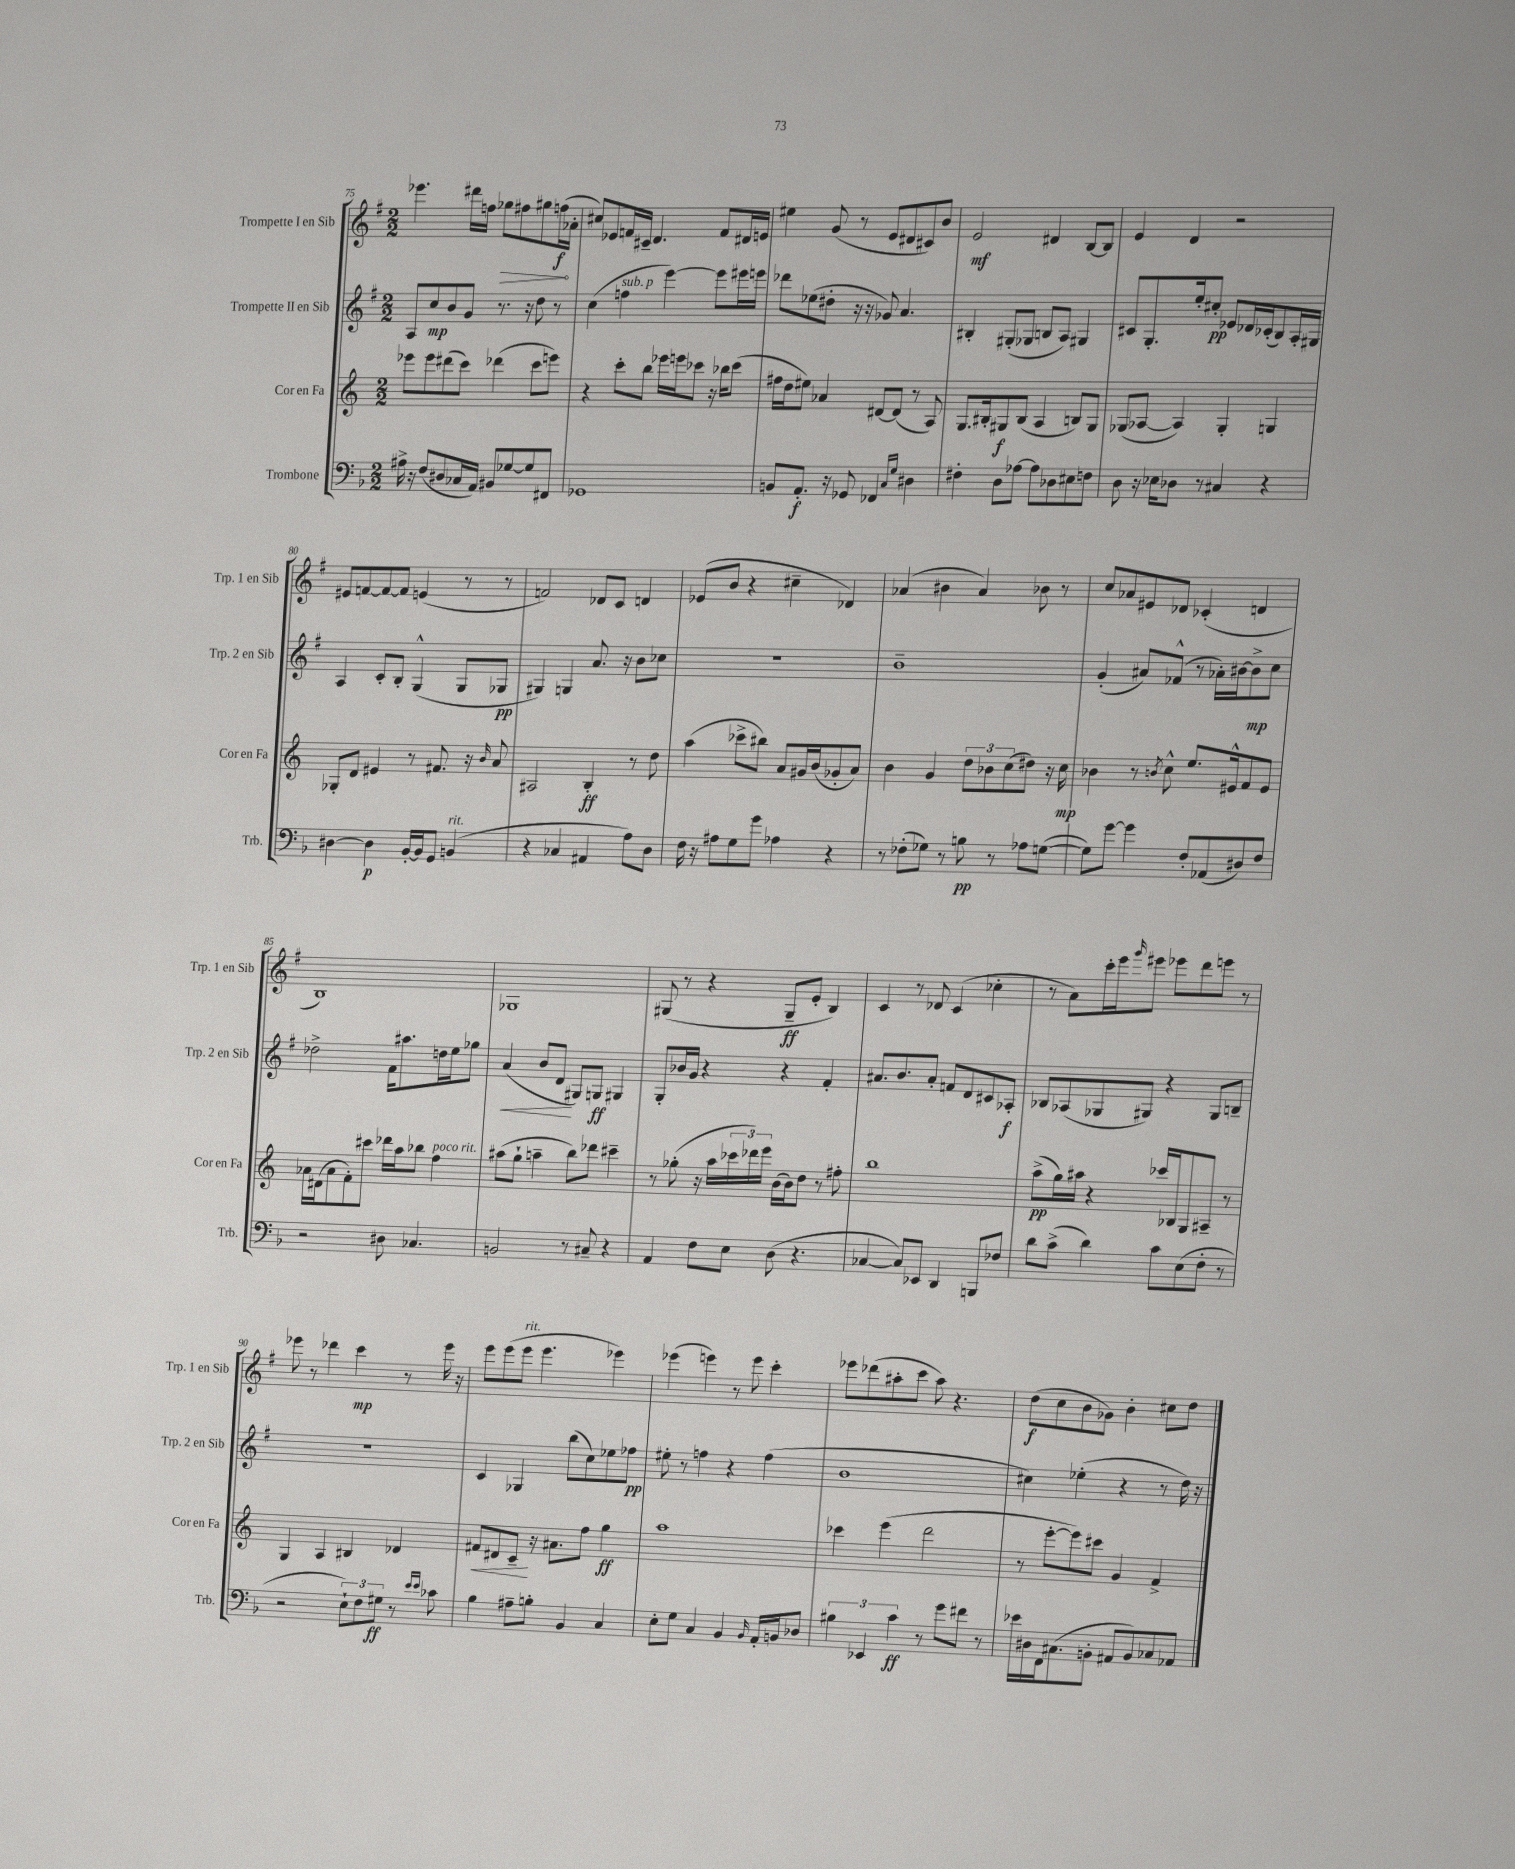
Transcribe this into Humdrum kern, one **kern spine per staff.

**kern	**kern	**kern	**kern
*staff4	*staff3	*staff2	*staff1
*clefF4	*clefG2	*clefG2	*clefG2
*k[b-]	*k[]	*k[f#]	*k[f#]
*M2/2	*M2/2	*M2/2	*M2/2
16A#^\	8eee-\L	8A/L	4.eee-\
16r	.	.	.
(8F/L	8eee-\	8cc/	.
8D#/	(8ddd#\	8b/	.
16C-/L	8ccc\J)	8g/J	16ddd#\LL
16AA/JJ)	.	.	16ff\JJ
8BB#/L	(4ddd-\	8.r	8gg-\L
[8G-/	.	.	8ff#\
.	.	16r	.
8G-/]	8ccc\L	8dd\	8gg#\
8FF#/J	8eee\J)	8r	(16ff\L
.	.	.	16a-'\JJ
=	=	=	=
1GG-	4r	(4cc\	8cc#/L)
.	.	.	8e-/
.	8ccc'\L	4ff\	16f/L
.	.	.	16c#~/JJ
.	8bb\J	.	4.d/
.	16eee-\LL	[4eee\)	.
.	16eee\J	.	.
.	8ccc-\J	.	.
.	16r	8eee\]L	8f/L
.	16bb-\LK	.	.
.	(8ccc-\J	16eee#\L	16d#/L
.	.	16eee\JJ	16e/JJ
=	=	=	=
8BB/L	16ff#\LL	8ddd-\L	4ee#\
.	16dd\J	.	.
8.AA'/J	8ee#\J)	(8ee-\	.
.	4a-/	8dd#'\J	(8g/
16r	.	.	.
8GG-/	.	16r	8r
.	.	16r	.
4FF-/	[8d#/L	8g-/)	8e/L
.	(8d#/]J	4.a/	8d#/
16qqC/LL	.	.	.
16qqG/JJ	.	.	.
4D#\	8r	.	8c#/)
.	8A/)	.	8b/J
=	=	=	=
4F#'\	8.G/L	4B#'/	2e/
.	16B#'/k	.	.
8D\L	8G#/	(8G#'/L	.
[8A-\J	(8B#/J	8G-/J	.
8A-\]L	4A/	8B/L	4d#/
8D-\	.	8A/J)	.
8E#\	8B/L)	4G#/	[8B/L
8F\J	8G#/J	.	8B/]J
=	=	=	=
8D\	(8G-/L	8c#/L	4e/
16r	[8A-/J	8.G'/	.
16E-\LK	.	.	.
8D-\J	4A-/])	.	4d/
.	.	16ee'/k	.
8r	.	8cc#'/J	.
4C#/	4G-'/	8e-/L	2r
.	.	16d-/L	.
.	.	(16c-'/J	.
4r	4G/	8B/)	.
.	.	16A'/L	.
.	.	16G#/JJ	.
=	=	=	=
[4D#\	8G-'/L	4A/	8e#/L
.	8d/J	.	[8f/
4D#\]	4e#/	8c'/L	8f/_
.	.	8B'/J	8f/]J
[16BB-'/LL	8r	(4G^^/	(4e/
16BB-/]J	.	.	.
8GG/J	8.f#/	.	.
(4BB/	.	8G/L	8r
.	16r	.	.
.	16qqb/	.	.
.	8a/	8G-/J	8r
=	=	=	=
4r	2A#/	4G#/)	2f/)
4C-/	.	4G/	.
4AA#/	4B'/	8.a/	8d-/L
.	.	.	8c/J
.	.	16r	.
8A\L)	8r	8b\L	4d/
8D\J	8dd\	8cc-\J	.
=	=	=	=
16F\	(4aa\	1r	(8e-/L
16r	.	.	.
8A#\L	.	.	8b/J
8G\	8ccc-^\L	.	4r
8g\J	8bb#\J)	.	.
4A-\	8a/L	.	4cc#~\
.	16g#/L	.	.
.	(16b/J	.	.
4r	8g-'/	.	4d-/)
.	8a/J)	.	.
=	=	=	=
8r	4b\	1b~	(4a-/
(8F-'\L	.	.	.
8G-\J)	4g/	.	4b#\
8r	.	.	.
8B\	12dd\L	.	4a-/)
.	12b-\	.	.
8r	.	.	.
.	(12cc\	.	.
8A-\L	8dd#\J)	.	8b-\
([8G\J	16r	.	8r
.	16cc\	.	.
=	=	=	=
8G\]L)	4b-\	(4g'/	8cc/L
[8g\J	.	.	8a-/
4g\]	8r	8a#/L)	8e#/
.	8qb/	.	.
.	8cc^^\	(8f-^^/J	8d-/J
8F'/L	8.ee/L	8r	(4c-'/
(8AA-/	.	16a-'\LL)	.
.	16e#^^/k	[16b#\J	.
8D#/)	8f/	8b#^\]	4d/
8F/J	8e#/J	8cc\J	.
=	=	=	=
2r	16a-\LL	2dd-^\	1B)
.	(16d#\J	.	.
.	8a-\	.	.
.	8f'\)	.	.
.	8ccc#\J	.	.
8D#\	16ddd-\LL	16f#\LK	.
.	16aa\J	8.aa#\	.
4.C-/	8bb-\J	.	.
.	4ff\	16dd\L	.
.	.	16ee\J	.
.	.	8gg-\J	.
=	=	=	=
2BB/	(8aa#\L	(4a/	1G-
.	8gg`\J	.	.
.	4aa~\	8b/L	.
.	.	8d/J	.
8r	8bb\L)	8G#/L)	.
8C#~/	8ddd-\J	8G/J	.
4r	4ccc#~\	4G#/	.
=	=	=	=
4AA/	8r	8G'/L	(8G#/
.	(8gg-'\	16b-/L	8r
.	.	16g/JJ	.
8F\L	16r	4r	4r
.	16aa\LL	.	.
8E\J	24ccc-\	.	.
.	24ddd-\)	.	.
.	24eee\JJ	.	.
(8D\	(16b\LL	4r	8G#~/L
.	16b\J)	.	.
4.r	8dd\J	.	8e'/J
.	8r	4f#'/	4B/)
.	8ff#'\	.	.
=	=	=	=
[4C-/	1bb	8.a#/L	4c/
.	.	8.b/	.
8C-/]L)	.	.	8r
8EE-/J	.	8a#'/J	8d-/
4DD/	.	8f/L	(4c/
.	.	8d/	.
8BBB/L	.	8c#/	4cc-'\
8F-/J	.	8A-'/J	.
=	=	=	=
8d\L	(8aa^\L	8B-/L	8r
(8c^\J	16gg\L)	(8A-/	8a\L)
.	16aa#\JJ	.	.
4d\)	4r	8G-/	16ccc'\L
.	.	.	16eee\J
.	.	.	16qqggg/
.	.	8G#/J)	8eee#\J
8c\L	16ccc-/LL	4r	8eee-\L
.	16B-/J	.	.
(8E\	8G/	.	8ddd\
8F'\J	8A#~/J	8G#/L	8eee\J
8r	8r	8B~/J	8r
=	=	=	=
2r	4G/	1r	8eee-\
.	.	.	8r
.	4A/	.	4ddd-\
12E`\L)	4B#/	.	4ccc\
12F\	.	.	.
12G#\J	.	.	.
8r	4d-/	.	8r
16qqe/LL	.	.	.
16qqe/JJ	.	.	.
8c-\	.	.	16eee-\
.	.	.	16r
=	=	=	=
4B-\	8f#/L	4c/	8eee\L
.	8d#/	.	(8eee\
8A#~\L	8c~/J	4G-/	8eee\J
8B'\J	16r	.	4.eee\
.	8.a#\L	.	.
4BB-/	.	(8bb\L	.
.	8ff\J	8cc\)	.
4C/	4gg\	8ee-\	4eee-\)
.	.	8ff-\J	.
=	=	=	=
8E'\L	1aa	8ee#'\	(4eee-\
8G\J	.	8r	.
4C/	.	4ff\	4eee\)
4BB-/	.	4r	8r
.	.	.	8eee\
16qqBB-/	.	.	.
16AA'/LL	.	(4ff\	4ccc'\
16BB/J	.	.	.
8D-/J	.	.	.
=	=	=	=
6B#\	4ccc-\	1b	8eee-\L
.	.	.	(8ddd-\
6EE-/	.	.	.
.	(4eee\	.	8aa#'\
6c\	.	.	.
.	.	.	8ccc\J
8r	2ddd\	.	8aa#\)
8g\L	.	.	4.r
8f#\J	.	.	.
8r	.	.	.
=	=	=	=
16e-\LL	8r	4cc#\)	(8dd\L
16D#\	.	.	.
16FF\J	[8eee'\L	.	8cc\
(8.C#\	.	.	.
.	8eee\])	(4ee-'\	8b\
8BB'\J	8ccc#\J	.	8g-\J)
8AA#/L	4g/	4r	4b'\
8BB/)	.	.	.
8C-/	4f^/	8r	8cc#\L
8AA-/J	.	16dd\)	8dd\J
.	.	16r	.
==	==	==	==
*-	*-	*-	*-
